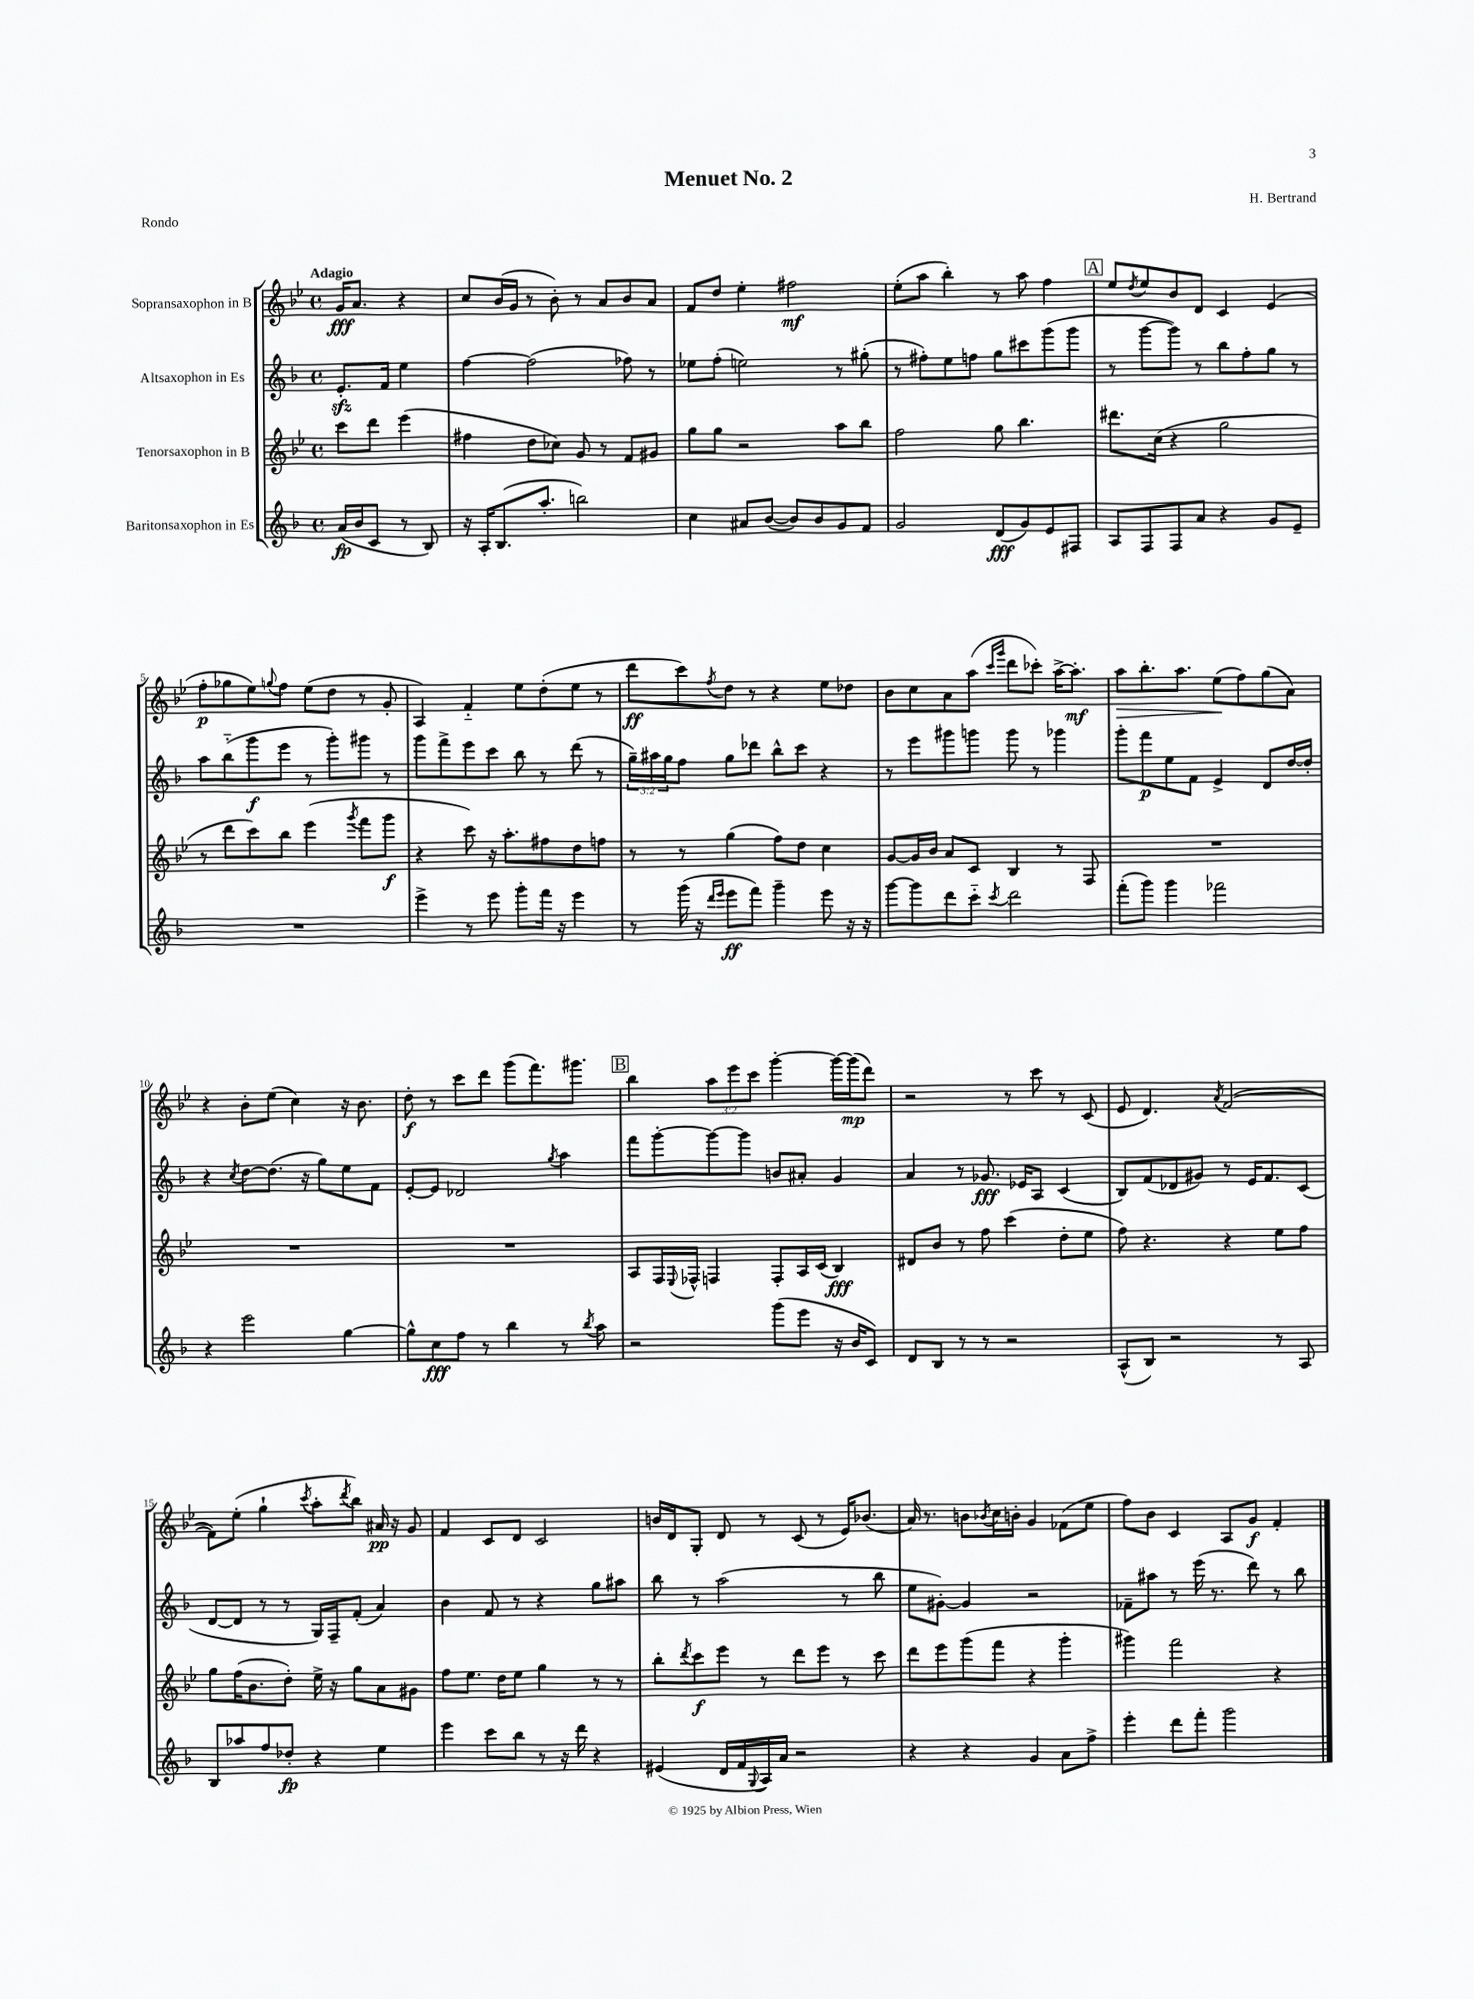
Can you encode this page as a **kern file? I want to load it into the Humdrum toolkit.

**kern	**kern	**kern	**kern
*staff4	*staff3	*staff2	*staff1
*clefG2	*clefG2	*clefG2	*clefG2
*k[b-]	*k[b-e-]	*k[b-]	*k[b-e-]
*M4/4	*M4/4	*M4/4	*M4/4
*met(c)	*met(c)	*met(c)	*met(c)
(16a	8ccc	8.e'	16g
16b-	.	.	8.a
8c	8ddd	.	.
.	.	16f	.
8r	(4eee-	4ee	4r
8B-)	.	.	.
=	=	=	=
16r	4ff#	[4ff	8cc
16A'	.	.	.
(8.B-	.	.	(16b-
.	.	.	16g
.	8dd	(2ff]	8r
8.aa'	.	.	.
.	8cc-)	.	8b-')
2bb)	8g	.	8r
.	8r	.	8a
.	8f	8ff-)	8b-
.	8g#	8r	8a
=	=	=	=
4cc	8gg	8ee-	8f
.	8gg	(8ff'	8dd
8a#	2r	2ee)	4ee-'
([8b-	.	.	.
8b-])	.	.	2ff#
8b-	.	.	.
8g	8aa	8r	.
8f	8bb-	(8gg#'	.
=	=	=	=
2g	2ff	8r	(8ee-'
.	.	8ff#')	8aa
.	.	8ee	4bb-')
.	.	8ff	.
(8d	8gg	8gg	8r
8g)	4.bb-	8ccc#	8aa
8e	.	(8ggg	4ff
8F#	.	8ggg	.
=	=	=	=
8A	8.ddd#	8r	8ee-
.	.	.	8qdd
8F	.	[8ggg	8ee-
.	(16cc	.	.
8F	4r	8ggg])	8b-
8a	.	8r	8d
4r	2gg	8bb-	4c
.	.	8ff'	.
8g	.	8gg	(4e-
8e~	.	8r	.
=	=	=	=
1r	8r	8aa	8ff'
.	8ddd	(8bb-'~	8gg-
.	8ccc)	8ggg	8ee-)
.	.	.	8qqgg
.	8bb-	8eee	8ff
.	(4eee-	8r	(8ee-
.	.	8ggg')	8dd
.	8qggg	.	.
.	8fff	8ggg#	8r
.	8ggg	8r	8g'
=	=	=	=
4eee^	4r	8ggg	4A)
.	.	8fff^	.
8r	8ccc)	8eee	4f'~
8eee	16r	8ccc	.
.	8.aa'	.	.
8ggg'	.	8bb-	8ee-
16fff	8ff#	8r	(8dd'
16r	.	.	.
4eee	8dd	(8ddd	8ee-
.	8ff	8r	8r
=	=	=	=
8r	8r	24gg~)	8ddd
.	.	24aa#	.
.	.	24gg	.
(16ggg	8r	8ff	8ccc)
16r	.	.	.
16qqddd	.	.	.
16qqeee	.	.	8qff
8eee	(4gg	8gg	8dd
8fff)	.	8ddd-	8r
4ggg~	8ff)	8bb-^^	4r
.	8dd	8ccc	.
8eee	4cc	4r	8ee-
16r	.	.	8dd-
16r	.	.	.
=	=	=	=
[8ggg	[8g	8r	8b-
8ggg]	16g]	8eee	8cc
.	16b-	.	.
8ddd	8a	8ggg#	8a
8ccc'~	8c	8ggg	(8aa
.	.	.	16qqccc
8qccc	.	.	16qqggg
2ddd	4B-	8ggg	8ddd
.	.	8r	8ccc-')
.	8r	4ggg-	[16aa^
.	.	.	8.aa']
.	8F	.	.
=	=	=	=
(8fff'	1r	8ggg'	8aa
8ggg)	.	8fff	8.bb-'
4ggg	.	8ee	.
.	.	.	8.aa
.	.	8f	.
2fff-	.	4e^	(8ee-
.	.	.	8ff)
.	.	8d	(8gg
.	.	[16dd	8a)
.	.	16dd']	.
=	=	=	=
4r	1r	4r	4r
.	.	8qcc	.
2eee	.	[8dd	8b-'
.	.	(8.dd]	(8ee-
.	.	.	4cc)
.	.	16r	.
.	.	8gg)	.
[4gg	.	8ee	16r
.	.	.	8.b-
.	.	8f	.
=	=	=	=
8gg^^]	1r	[8e'	8dd'
8cc	.	8e]	8r
8ff	.	2d-	8ccc
8r	.	.	8ddd
4bb-	.	.	(8ggg
.	.	.	8.fff)
.	.	8qgg	.
8r	.	4aa	.
.	.	.	8.ggg#
8qbb-	.	.	.
8aa	.	.	.
=	=	=	=
2r	8A	8fff	4bb-
.	16F	[8ggg'	.
.	8qqE-	.	.
.	16F-^^	.	.
.	4F	8ggg_	12aa
.	.	.	12eee-
.	.	8ggg]	.
.	.	.	12ccc
(8ggg	8F'	8b	[4ggg'
8eee	16A	8a#'	.
.	(16c	.	.
16r	4B-)	4g	16ggg_
16b-	.	.	(16ggg]
8c)	.	.	8ddd)
=	=	=	=
8d	8d#	4a	2r
8B-	8b-	.	.
8r	8r	8r	.
8r	8ff	8.g-	.
2r	(4ccc	.	8r
.	.	16e-	.
.	.	8A	8ccc
.	8dd'	(4c	8r
.	8ee-	.	(8c
=	=	=	=
(8A^^	8ff)	8B-)	8e-
8B-)	4.r	(8f	4.d)
2r	.	8d-	.
.	.	8g#)	.
.	.	.	8qa
.	4r	8r	([2f
.	.	16e	.
.	.	8.f	.
8r	8ee-	.	.
8A	8ff	(8c	.
=	=	=	=
8B-	8gg	[8d	8f])
8aa-	(16ff	8d]	(8ee-'
.	8.b-	.	.
8ff	.	8r	4gg`
8dd-'	8dd')	8r	.
.	.	.	8qccc
4r	16ee-^	16G)	8aa'
.	16r	16F~	.
.	.	.	8qddd
.	8gg	(8f'	8bb-)
4ee	8a	4a)	16a#
.	.	.	16r
.	8g#	.	8g
=	=	=	=
4eee	8ff	4b-	4f
.	8.ee-	.	.
8ccc	.	8f	8c
.	16dd	.	.
8bb-	8ee-	8r	8d
8r	4gg	4r	2c
16r	.	.	.
16ddd	.	.	.
4r	8r	8gg	.
.	8r	8aa#	.
=	=	=	=
(4e#	8bb-'	8bb-	16b
.	.	.	16d
.	8qddd	.	.
.	8ccc	8r	8G'
16d	8eee-	(2aa	8d
16f	.	.	.
8qqG	.	.	.
16A)	8r	.	8r
16a	.	.	.
2r	8ddd	.	(8c
.	8eee-	.	8r
.	8r	8r	16e-)
.	.	.	(8.b-
.	8ccc	8bb-	.
=	=	=	=
4r	8ddd	8ee	16a)
.	.	.	8.r
.	8eee-	[8g#')	.
4r	(8ggg	4g#]	8b
.	.	.	8qb-
.	8fff	.	16cc
.	.	.	16b'
4g	4r	2r	4g
8a	4ggg'	.	(8f-
8ff^	.	.	8ee-
=	=	=	=
4eee'	4ggg#)	8f-~	8ff)
.	.	8aa#	8b-
8ddd	2fff	8r	4c
8fff'	.	(16eee	.
.	.	8.r	.
2ggg	.	.	8A
.	.	8ddd)	8g
.	4r	8r	4f'
.	.	8bb-	.
==	==	==	==
*-	*-	*-	*-
